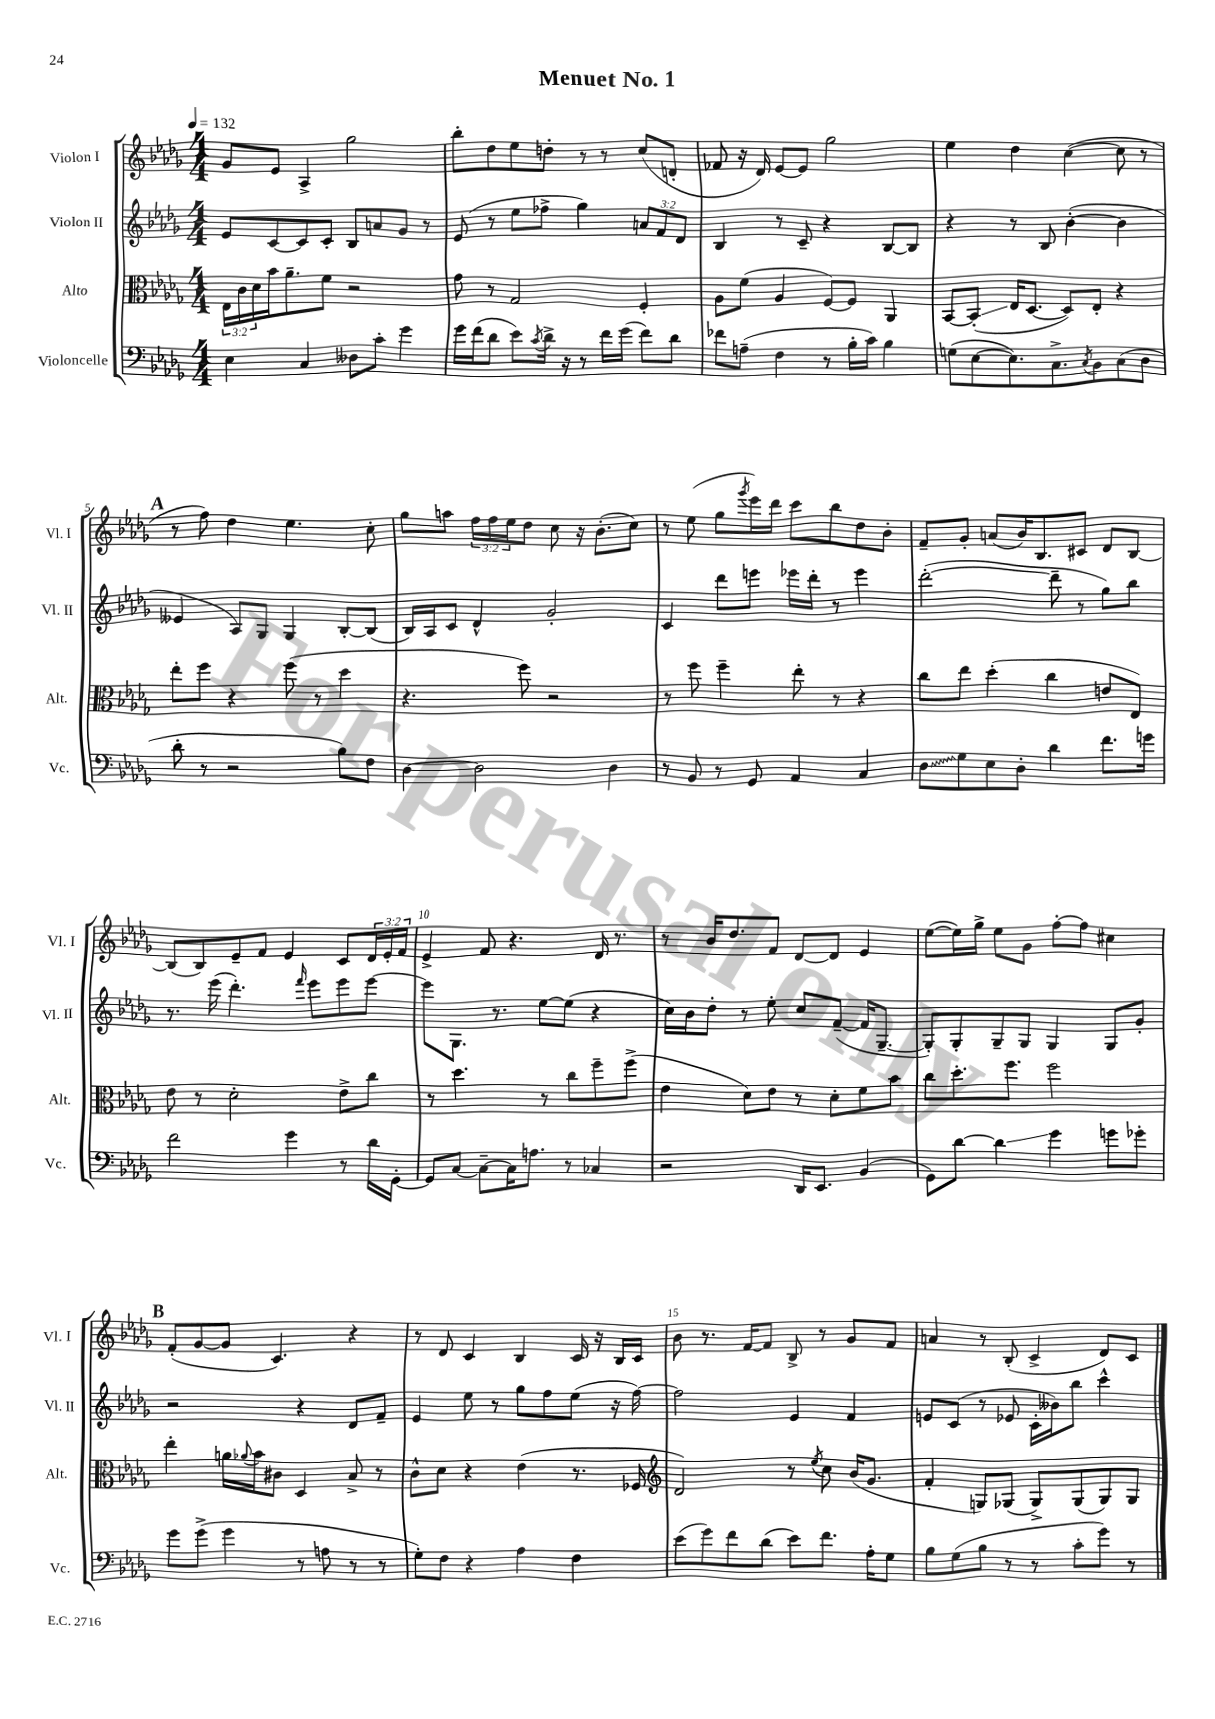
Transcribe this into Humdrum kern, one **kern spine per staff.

**kern	**kern	**kern	**kern
*staff4	*staff3	*staff2	*staff1
*clefF4	*clefC3	*clefG2	*clefG2
*k[b-e-a-d-g-]	*k[b-e-a-d-g-]	*k[b-e-a-d-g-]	*k[b-e-a-d-g-]
*M4/4	*M4/4	*M4/4	*M4/4
*MM132	*MM132	*MM132	*MM132
4E-	24E-	8e-	8g-
.	24c	.	.
.	24d-	.	.
.	16b-	[8c	8e-
.	8.a-~	.	.
4C	.	8c]	4A-^
.	8f	8c'	.
8D--	2r	8B-	2gg-
8c'	.	8a	.
4g-	.	8g-	.
.	.	8r	.
=	=	=	=
16g-	8g-	(8e-	8bb-'
(16f	.	.	.
8d-	8r	8r	8dd-
8e-)	2G-	8ee-	8ee-
8qc	.	.	.
16d-^	.	8ff-^	8dd'
16r	.	.	.
8r	.	4gg-)	8r
16f	.	.	8r
(16g-	.	.	.
8f)	4F'	12a	(8cc
.	.	12f	.
8d-	.	.	8d'
.	.	12d-	.
=	=	=	=
8f-	8A-	4B-	8f-
(8A~	(8f	.	16r
.	.	.	16d-)
4F	4A-	8r	[8e-
.	.	8c~	8e-]
8r	[8F)	4r	2gg-
16B-'	8F]	.	.
16c)	.	.	.
4B-	4AA-	[8B-	.
.	.	8B-]	.
=	=	=	=
(8G	[8BB-	4r	4ee-
[8E-	(8BB-']	.	.
8.E-])	16E-	8r	4dd-
.	[8.D-	.	.
.	.	8B-	.
8.C^	.	.	.
.	8D-])	([4b-'	([4cc
8qC	.	.	.
8BB-	8E-'	.	.
(8C	4r	4b-]	8cc]
8D-	.	.	8r
=	=	=	=
8d-'	8ee-'	4e--	8r
8r	8ff	.	8ff)
2r	4r	8A-)	4dd-
.	.	8G-	.
.	(8ff	4G-	4.ee-
.	8r	.	.
8B-)	4dd-	[8B-'	.
8F	.	(8B-]	8cc'
=	=	=	=
[4D-	4.r	16B-)	8gg-
.	.	16A-	.
.	.	8c	8aa
2D-]	.	4d-^^	24ff
.	.	.	24ff
.	.	.	24ee-
.	8ff)	.	8dd-
.	2r	2g-'	8cc
.	.	.	16r
.	.	.	(8.b-'
4D-	.	.	.
.	.	.	8cc)
=	=	=	=
8r	8r	4c	8r
8BB-	8ff	.	(8ee-
8r	4ff~	8ddd-	8gg-
.	.	.	8qggg-
8GG-	.	8eee	16eee-)
.	.	.	16ddd-
4AA-	8ee-'	16eee-	8ccc
.	.	16ddd-'	.
.	8r	8r	8bb-
4C	4r	4eee-	8dd-
.	.	.	8b-'
=	=	=	=
8D-	8cc	([2ddd-'	8f~
8G-	8ee-	.	8g-'
8E-	(4dd-'	.	(8a
8D-'	.	.	16b-)
.	.	.	8.B-
4d-	4cc	8ddd-~]	.
.	.	8r	8c#
8.f	8e	8gg-)	8d-
.	8E-)	8bb-	[8B-
16g	.	.	.
=	=	=	=
2f	8e-	8.r	(8B-]
.	8r	.	8B-)
.	.	(16eee-	.
.	2d-'	4.ddd-')	8e-~
.	.	.	8f
4g-	.	.	4e-
.	.	16qqfff	.
.	.	8eee-	.
8r	8e-^	8eee-	8c
16d-	8cc	[8eee-	24d-
.	.	.	24e-'
[16GG-'	.	.	.
.	.	.	24f
=	=	=	=
8GG-]	8r	8eee-]	4e-^
[8C	4.dd-	8.G-	.
8C~_	.	.	8f
.	.	8.r	.
16C]	.	.	4.r
8.A	.	.	.
.	8r	[8ee-	.
8r	8cc	(8ee-]	.
4C-	8ff~	4r	16d-
.	.	.	8.r
.	(8ff^	.	.
=	=	=	=
2r	4e-	16cc)	8r
.	.	16b-	.
.	.	8dd-'	16b-
.	.	.	8.dd-
.	8d-)	8r	.
.	8e-	8ee-'	8f
16DD-	8r	8cc	[8d-
8.EE-	.	.	.
.	8d-'	([8f~	8d-]
(4BB-	8f	16f]	4e-
.	.	[8.G-~	.
.	8b-	.	.
=	=	=	=
8GG-)	8cc	8G-'])	([8ee-
[8d-	8.dd-'	8G-'	16ee-])
.	.	.	16gg-^
4d-]	.	8G-~	8ee-
.	8.ff	.	.
.	.	8G-	8g-
4g-	2ff	4G-	[8ff'
.	.	.	8ff]
8g	.	8G-	4cc#
8g-'	.	8g-'	.
=	=	=	=
8g-	4ee-'	2r	(8f'
(8g-^	.	.	[8g-
4g-	16a	.	8g-]
.	8qqa-	.	.
.	16b-	.	.
.	8c#	.	4.c)
8r	4D-	4r	.
8A	.	.	.
8r	8B-^	8d-	4r
8r	8r	8f~	.
=	=	=	=
8G-')	8c^^	4e-	8r
8F	8d-	.	8d-
4r	4r	8ee-	4c
.	.	8r	.
4A-	(4e-	8gg-	4B-
.	.	8ff	.
4F	8.r	(8ee-	16c
.	.	.	16r
.	.	16r	16B-
.	16F-	[16ff)	16c
=	=	=	=
*	*clefG2	*	*
(8e-	2d-)	2ff]	8b-
8g-)	.	.	8.r
8f	.	.	.
.	.	.	[16f
(8d-	.	.	8f]
8e-)	8r	4e-	8B-^
.	8qee-	.	.
8.f	8cc	.	8r
.	(16b-	4f	8g-
16A-'	8.g-	.	.
8G-	.	.	8f
=	=	=	=
8B-	4f'	8e	4a
(8G-	.	(8c	.
8B-	8G)	8r	8r
8r	(8G-	8e-	(8B-'
8r	8G-^)	16c'	4c^
.	.	16b--)	.
8c'	(8G-	8bb-	.
8g-)	8G-)	4ccc^^	8d-)
8r	8G-	.	8c
==	==	==	==
*-	*-	*-	*-
